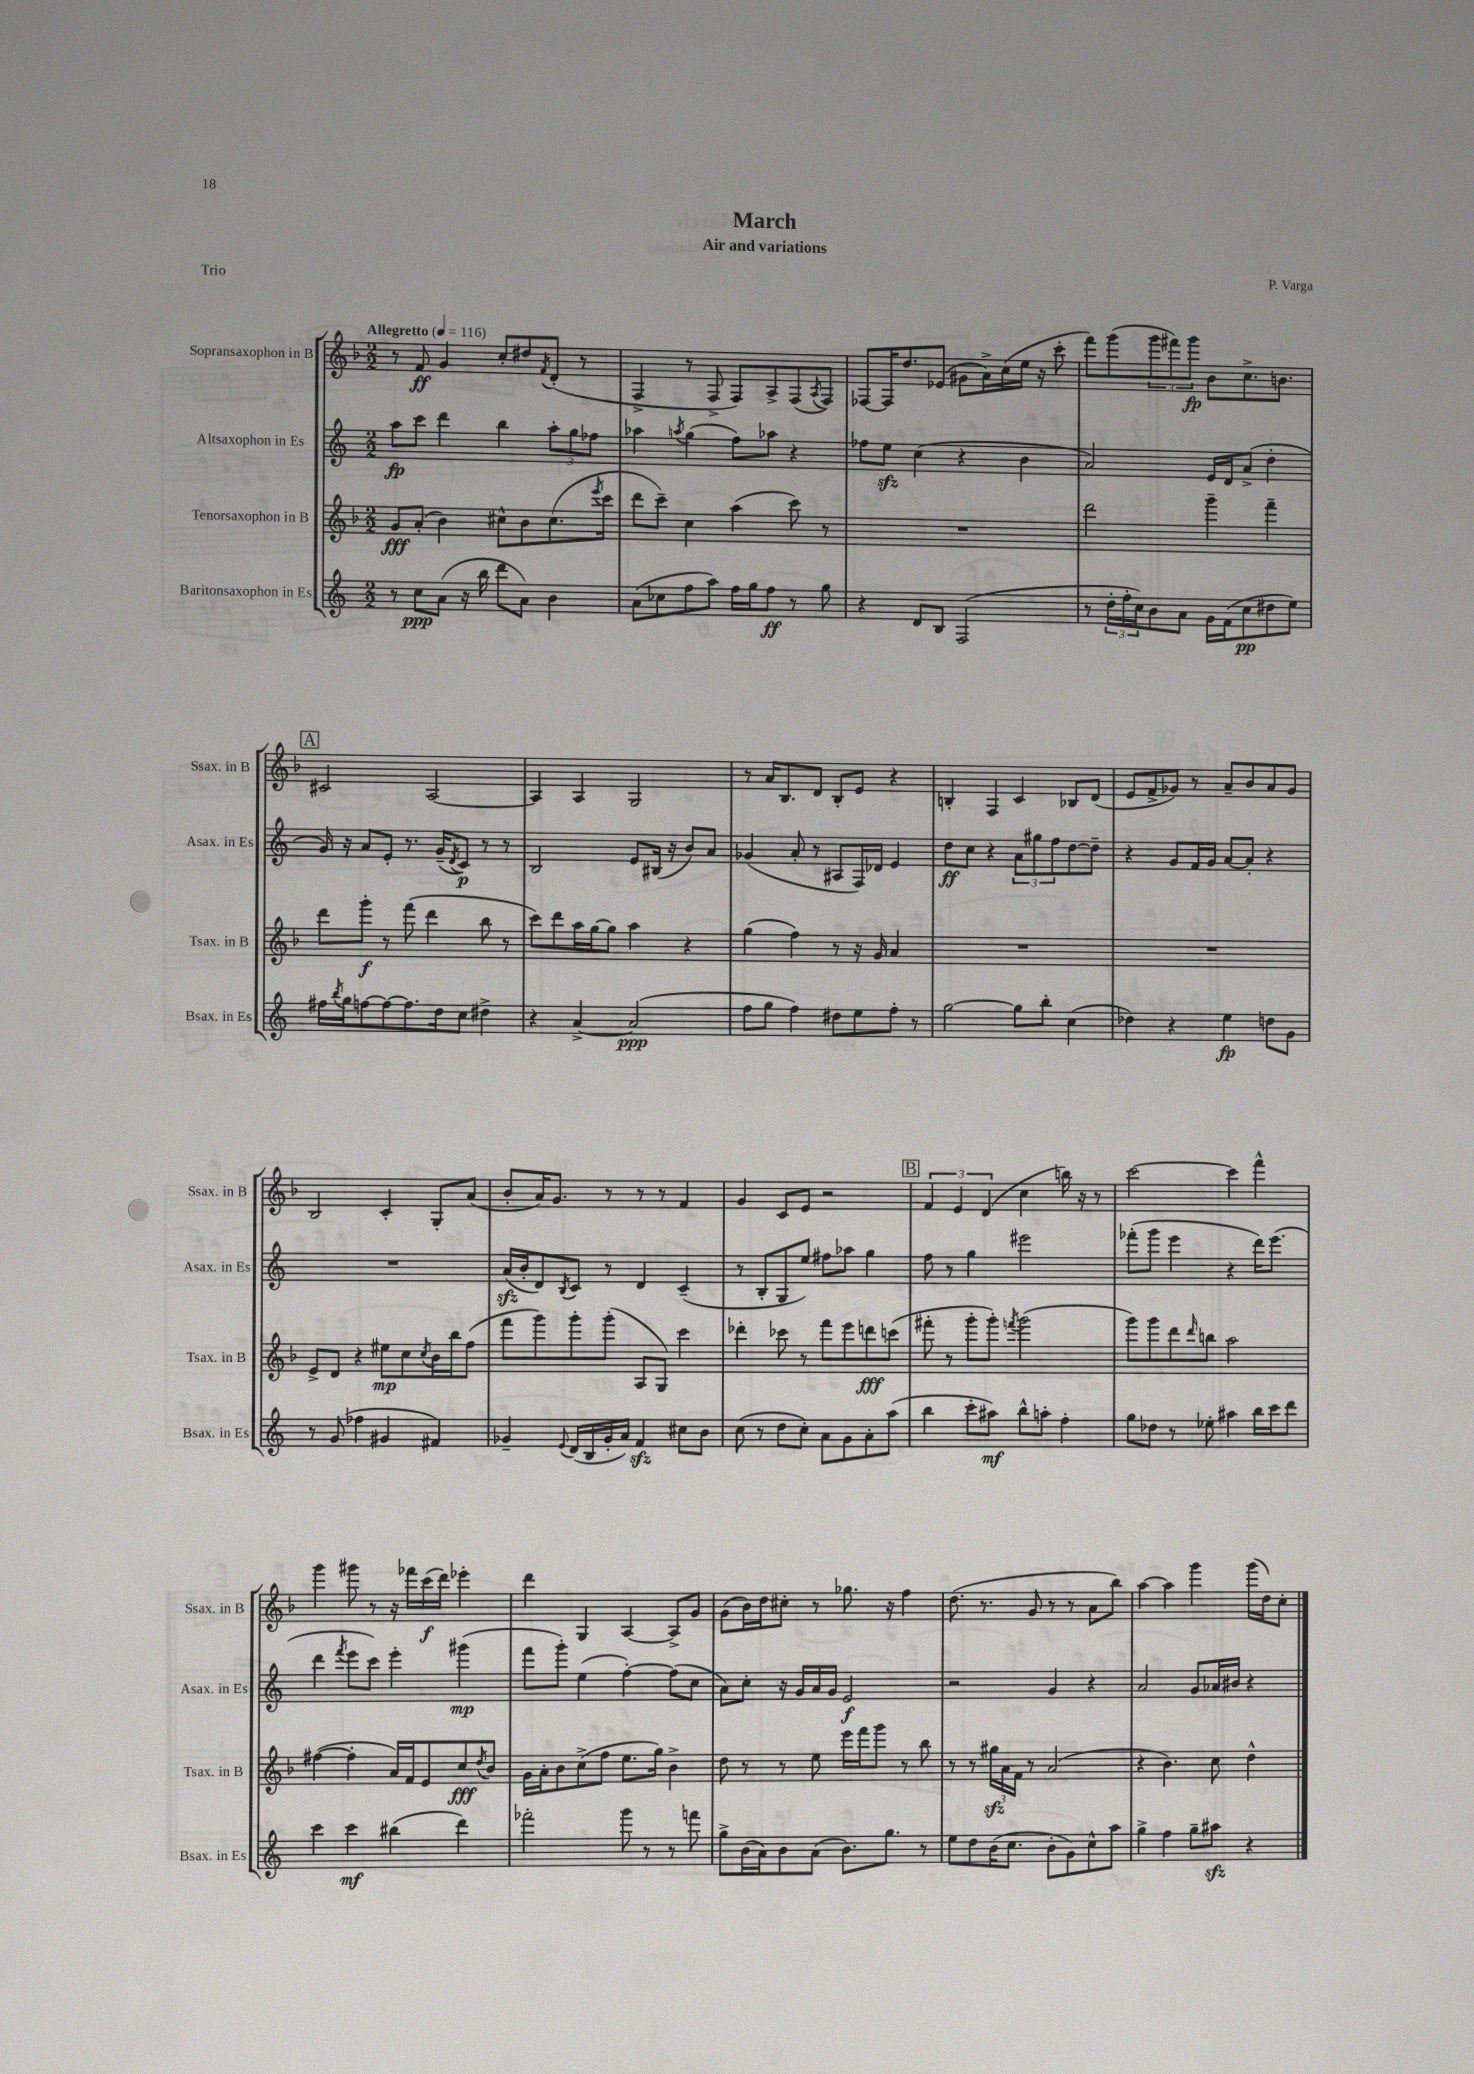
\header { title = "March" composer = "P. Varga" subtitle = "Air and variations" piece = "Trio" }
<<
\new StaffGroup <<
\new Staff = "s0" \with { instrumentName = "Sopransaxophon in B" shortInstrumentName = "Ssax. in B" } {
    \clef treble \key f \major \numericTimeSignature \time 2/2 \tempo "Allegretto" 4 = 116
    r8 f'8\ff g'4 c''8-. dis''8 \acciaccatura { f'8 } d'8-.( r8 |
    f4-> r8 f8-> f8) a8-> f8( \acciaccatura { a8 } f8) |
    fes8~ fes16 d''8. ees'8( gis'8 a'16->) c''16( e''16 r16 c'''8-. |
    f'''8) g'''8( \tuplet 3/2 { g'''8 fis'''8) g'''8\fp } bes'8 c''8.-> b'8. |
    \mark \markup { \box "A" } cis'2 a2~ |
    a4 a4 g2 |
    r8 a'16 bes8. d'8 bes8-. e'8 r4 |
    b4-. f4 c'4 bes8 d'8( |
    e'8 f'8-> ges'8) r8 a'8-- bes'8 a'8 ges'8 |
    bes2 c'4-. g8-. a'8( |
    bes'8-. a'16) g'8. r8 r8 r8 f'4 |
    g'4 c'8 e'8 r2 |
    \mark \markup { \box "B" } \tuplet 3/2 { f'4 e'4 d'4( } c''4 b''16) r16 r8 |
    c'''2~ c'''4 f'''4-^ |
    g'''4 gis'''8 r8 r16 fes'''16 c'''16\f( d'''16) ees'''4-. |
    d'''4 g4 a4~ a8-> g'8 |
    g'8( bes'16) d''16 cis''8-. r8 ges''8. r16 f''4 |
    d''8.( r8. g'8 r8 r8 a'8 bes''8) |
    a''4~ a''4 g'''4 g'''16( d''16) c''8-. \bar "|." |
}
\new Staff = "s1" \with { instrumentName = "Altsaxophon in Es" shortInstrumentName = "Asax. in Es" } {
    \clef treble \key c \major \numericTimeSignature \time 2/2
    a''8\fp c'''8 d'''4 b''4 \tuplet 3/2 { a''8-. g''8 fes''8 } |
    aes''4 \acciaccatura { a''8 } g''4( f''8) aes''8 r4 |
    fes''8 e''8\sfz c''4( r4 b'4 |
    a'2) e'16 d'16 a'8->( d''4-. |
    \mark \markup { \box "A" } g'16) r16 a'8 e'8-. r8. g'16--( \acciaccatura { d'8 } c'8\p) r8 r8 |
    b2 e'8 bis16( r16 b'8) a'8 |
    ges'4( a'8-. r8 ais8 f16) des'16 e'4 |
    d''8\ff c''8 r4 \tuplet 3/2 { a'8 gis''8 f''8 } d''8~ d''8-- |
    r4 g'8 f'16 g'16 a'8~ a'8-. r4 |
    R1 |
    a'16\sfz( b'16-. d'8) \acciaccatura { b8 } c'8 r8 d'4 c'4--( |
    r8 b8-. g8 e''8) fis''8 aes''8 g''4 |
    \mark \markup { \box "B" } f''8 r8 g''4 eis'''2 |
    fes'''8-.( g'''8 e'''4 r4 d'''16) e'''8.( |
    d'''4 \acciaccatura { f'''8 } e'''8 c'''8) e'''4-. gis'''4\mp( |
    f'''8 g'''8-.) e''4( f''4~-.) f''8( c''8 |
    a'8) c''8-. r16 g'16 a'16 g'16 e'2\f |
    r2 g'4 r4 |
    a'2 g'8 aes'16 bis'16 r4 \bar "|." |
}
\new Staff = "s2" \with { instrumentName = "Tenorsaxophon in B" shortInstrumentName = "Tsax. in B" } {
    \clef treble \key f \major \numericTimeSignature \time 2/2
    g'8\fff a'8-.( bes'4) cis''8-^ bes'8 cis''8.( \acciaccatura { e'''8 } c'''16 |
    d'''8 c'''8--) c''4 a''4( c'''8) r8 |
    R1 |
    d'''2 g'''4-- f'''4-- |
    \mark \markup { \box "A" } d'''8 g'''8-.\f r8 f'''8( d'''4 bes''8 r8 |
    c'''8) d'''8 a''16 g''16~ g''8 a''4 r4 |
    g''4( f''4) r8 r16 g'16 a'4 |
    R1 |
    R1 |
    e'8-> d'8 r4 eis''8\mp c''8 \acciaccatura { c''8 } bes'16 bes''16 f''8( |
    f'''8 g'''8) g'''8-. g'''8-.( a8 g8) c'''4 |
    des'''4-. ces'''8 r8 f'''8 e'''8 d'''8\fff c'''8( |
    \mark \markup { \box "B" } fis'''8-. r8 g'''8-. g'''8-.) \acciaccatura { f'''8 } g'''2( |
    g'''8) g'''8 d'''8 \grace { d'''16 } b''8 a''2 |
    fis''4~( fis''4-. a'16) f'16 e'8 c''8\fff \acciaccatura { d''8 } bes'8 |
    g'16 a'16-. bes'8 c''8->( f''8 e''8. g''16) bes'4-> |
    d''8 r8 r8 e''8 e'''16 f'''16 g'''8 r8 bes''8 |
    r8 r8 \tuplet 3/2 { gis''16\sfz a'16 f'16 } r8 a'2( |
    r4 bes'4.) c''8 d''4-^ \bar "|." |
}
\new Staff = "s3" \with { instrumentName = "Baritonsaxophon in Es" shortInstrumentName = "Bsax. in Es" } {
    \clef treble \key c \major \numericTimeSignature \time 2/2
    r8 c''8\ppp a'8( r16 b''16 d'''8 a'8) b'4 |
    a'8( ces''8 f''8 a''8) f''16 g''16 f''8\ff r8 g''8 |
    r4 d'8 b8 f2( |
    r8 \tuplet 3/2 { d''16-. f''16-. c''16) } b'8 a'8 g'16 f'16( c''8\pp dis''8 e''8) |
    \mark \markup { \box "A" } fis''16 \acciaccatura { b''8 } g''16 f''8~ f''8~ f''8. d''16 c''8 dis''4-> |
    r4 a'4~-> a'2\ppp( |
    f''8 g''8 f''4) dis''8 e''8 f''8-. r8 |
    g''2~ g''8 b''8-. c''4( |
    des''4) r4 e''4\fp d''8 g'8 |
    r8 g'8( fes''4 gis'4 fis'4) |
    ges'4-- \appoggiatura { e'8 } d'16( b16 ges'16-. a'16) f'4\sfz cis''8 b'8 |
    c''8( r8 d''8 c''8-.) a'8 g'8 a'8-. a''8( |
    \mark \markup { \box "B" } b''4 c'''8-. ais''8\mf) b''8-^ a''8-. f''4-. |
    g''8 des''8 r8 ees''8-. ais''4 b''16 c'''16 d'''8 |
    c'''4 c'''4\mf bis''4( d'''4) |
    fes'''2-. g'''8 r8 r8 f'''8 |
    g''8-> b'16( a'16) b'8 a'8( b'8.) g''8. r8 |
    e''8 d''8 b'16( c''8. b'8-. g'8) c''8-^ a''8 |
    g''4-> f''4 g''8-- ais''8\sfz r4 \bar "|." |
}
>>
>>
\layout { \context { \Score \remove "Bar_number_engraver" } }
